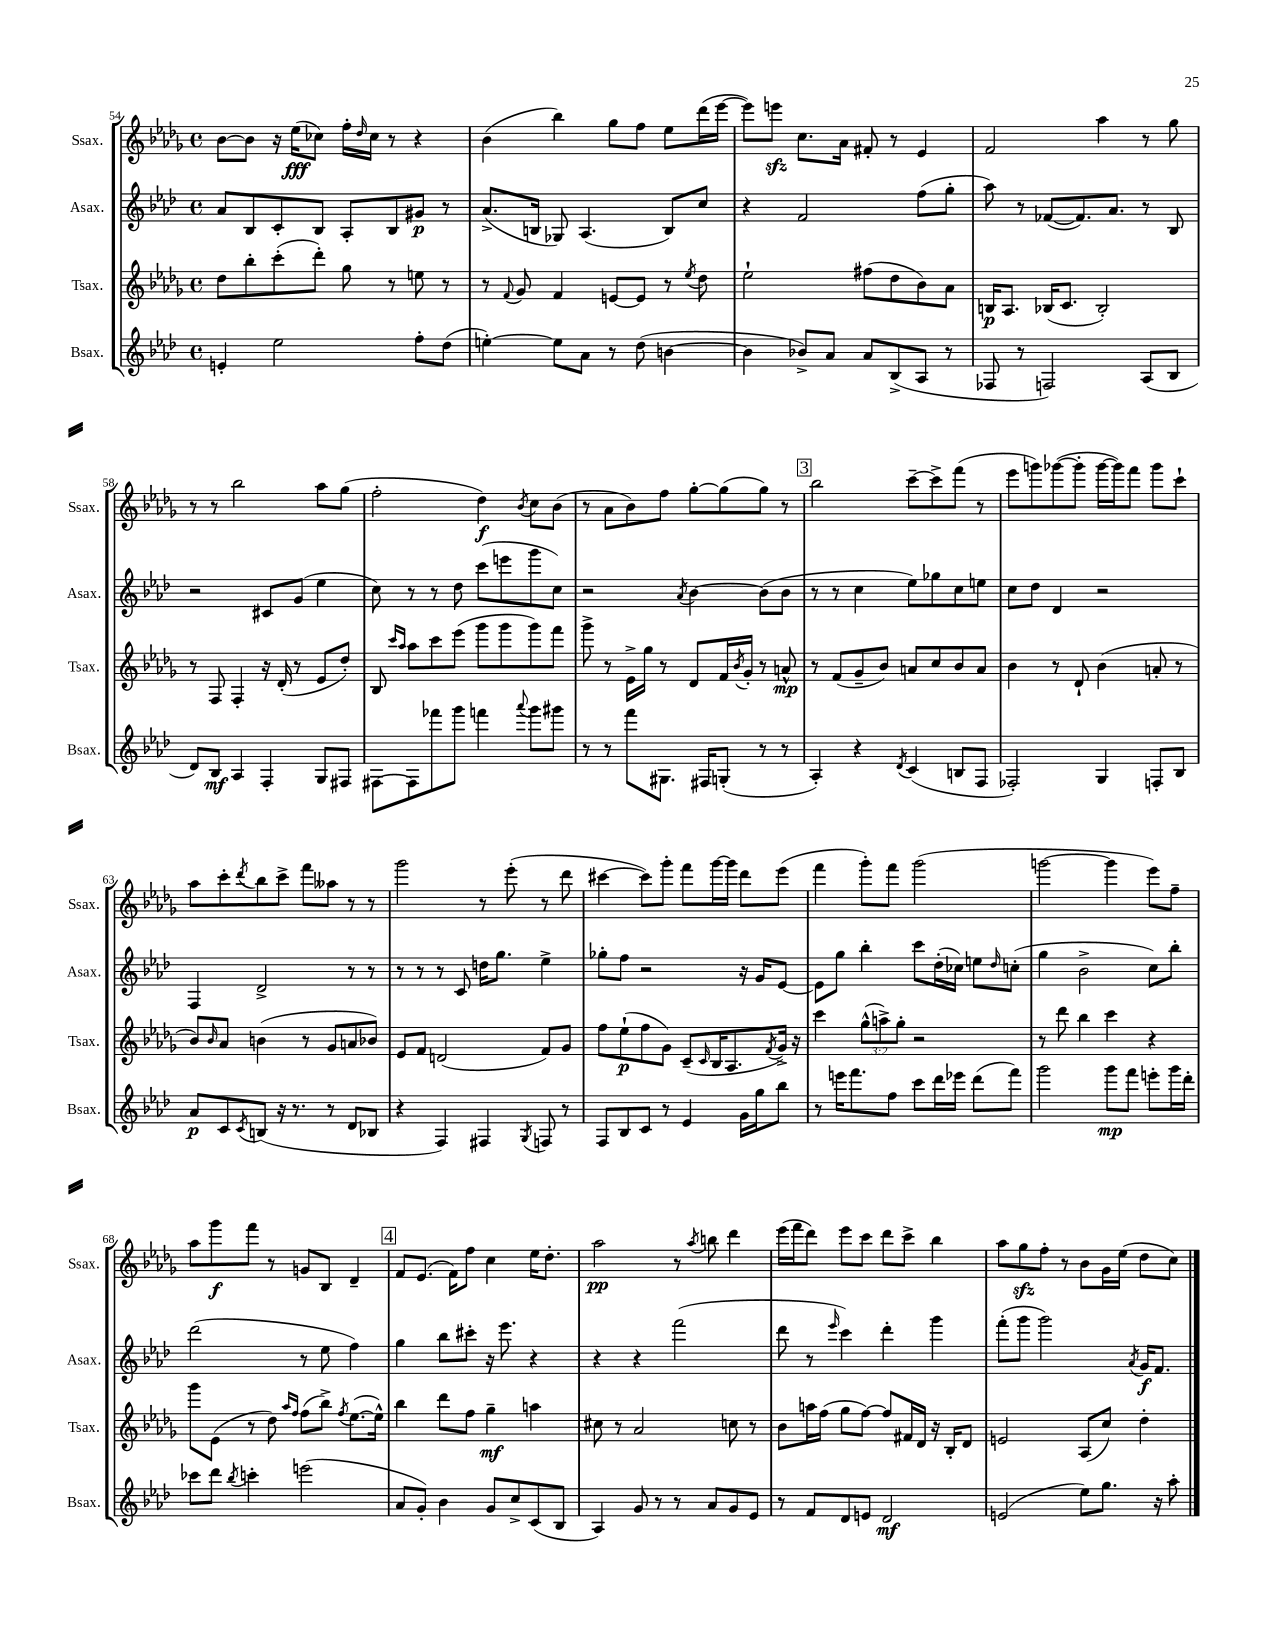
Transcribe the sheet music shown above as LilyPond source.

<<
\new StaffGroup <<
\new Staff = "s0" \with { instrumentName = "Ssax." shortInstrumentName = "Ssax." } {
    \clef treble \key des \major \defaultTimeSignature \time 4/4
    bes'8~ bes'8 r16 ees''16\fff( ces''8) f''16-. \grace { des''16 } ces''16 r8 r4 |
    bes'4( bes''4) ges''8 f''8 ees''8 des'''16( ees'''16~ |
    ees'''8) e'''8\sfz c''8. aes'16 fis'8-. r8 ees'4 |
    f'2 aes''4 r8 ges''8 |
    r8 r8 bes''2 aes''8 ges''8( |
    f''2-. des''4\f) \acciaccatura { bes'8 } c''8 bes'8( |
    r8 aes'8 bes'8) f''8 ges''8~-. ges''8( ges''8) r8 |
    \mark \markup { \box "3" } bes''2 c'''8~-- c'''8-> f'''8( r8 |
    ees'''8 g'''8) ges'''8~( ges'''8-. ges'''16~ ges'''16) f'''8 ges'''8 c'''8-! |
    aes''8 c'''8-. \acciaccatura { des'''8 } bes''8 c'''8-> f'''8 aeses''8 r8 r8 |
    ges'''2 r8 ees'''8-.( r8 des'''8 |
    cis'''4~ cis'''8) ges'''8-. f'''8 ges'''16~ ges'''16 des'''8 ees'''8( |
    f'''4 ges'''8-.) f'''8 ges'''2( |
    g'''2~ g'''4 ees'''8) f''8-- |
    aes''8 ges'''8\f f'''8 r8 g'8 bes8 des'4-- |
    \mark \markup { \box "4" } f'8 ees'8.( f'16) f''8 c''4 ees''16 des''8.-. |
    aes''2\pp r8 \acciaccatura { aes''8 } b''8 des'''4 |
    ees'''16( f'''16 des'''8) ees'''8 c'''8 des'''8 c'''8-> bes''4 |
    aes''8 ges''8\sfz f''8-. r8 bes'8 ges'16 ees''16( des''8 c''8) \bar "|." |
}
\new Staff = "s1" \with { instrumentName = "Asax." shortInstrumentName = "Asax." } {
    \clef treble \key aes \major \defaultTimeSignature \time 4/4
    aes'8 bes8 c'8-. bes8 aes8-. bes8 gis'8\p r8 |
    aes'8.->( b16 ges8) aes4.( b8) c''8 |
    r4 f'2 f''8( g''8-. |
    aes''8) r8 fes'8~( fes'8.) aes'8. r8 bes8 |
    r2 cis'8 g'8( ees''4 |
    c''8) r8 r8 des''8 c'''8( e'''8 g'''8 c''8) |
    r2 \acciaccatura { aes'8 } bes'4~ bes'8( bes'8 |
    \mark \markup { \box "3" } r8 r8 c''4 ees''8) ges''8 c''8 e''8 |
    c''8 des''8 des'4 r2 |
    f4 des'2-> r8 r8 |
    r8 r8 r8 c'8 d''16 g''8. ees''4-> |
    ges''8-. f''8 r2 r16 g'16 ees'8~ |
    ees'8 g''8 bes''4-. c'''8 des''16-.( ces''16) e''8 \grace { des''16 } c''8-.( |
    g''4 bes'2-> c''8) bes''8-. |
    des'''2( r8 ees''8 f''4) |
    \mark \markup { \box "4" } g''4 bes''8 cis'''8-. r16 ees'''8. r4 |
    r4 r4 f'''2( |
    des'''8 r8 \grace { ees'''16 } c'''4) des'''4-. g'''4 |
    f'''8-.( g'''8 g'''2) \acciaccatura { aes'8 } g'16\f f'8. \bar "|." |
}
\new Staff = "s2" \with { instrumentName = "Tsax." shortInstrumentName = "Tsax." } {
    \clef treble \key des \major \defaultTimeSignature \time 4/4 \override Staff.TupletNumber.text = #tuplet-number::calc-fraction-text
    des''8 bes''8-. c'''8-.( des'''8-.) ges''8 r8 e''8 r8 |
    r8 \appoggiatura { f'8 } ges'8 f'4 e'8~ e'8 r8 \acciaccatura { ees''8 } des''8 |
    ees''2-! fis''8( des''8 bes'8) aes'8 |
    b16\p aes8. bes16( c'8. bes2-.) |
    r8 f8 f4-. r16 des'16-.( r8 ees'8 des''8-.) |
    bes8 \grace { c'''16 aes''16 } aes''8 c'''8 ees'''8( ges'''8 ges'''8 ges'''8) f'''8 |
    ges'''8-> r8 ees'16-> ges''16 r8 des'8 f'16 \acciaccatura { bes'8 } ges'16-. r8 a'8-^\mp |
    \mark \markup { \box "3" } r8 f'8( ges'8-- bes'8) a'8 c''8 bes'8 a'8 |
    bes'4 r8 des'8-! bes'4( a'8-. r8 |
    bes'8) \grace { bes'16 } aes'8 b'4( r8 ges'8 a'8 bes'8) |
    ees'8 f'8 d'2( f'8) ges'8 |
    f''8 ees''8-!\p( f''8 ges'8) c'8--( \grace { c'16 } bes16 aes8. \acciaccatura { f'8 } ges'16->) r16 |
    c'''4 \tuplet 3/2 { ges''8-^( a''8->) ges''8-. } r2 |
    r8 des'''8 bes''4 c'''4 r4 |
    ges'''8 ees'8( r8 des''8) \grace { aes''16 f''16 } f''8( bes''8->) \acciaccatura { f''8 } ees''8.~( ees''16-^) |
    \mark \markup { \box "4" } bes''4 des'''8 f''8 ges''4--\mf a''4 |
    cis''8 r8 aes'2 c''8 r8 |
    bes'8 a''16 f''16( ges''8 f''8~) f''8 fis'16 des'16 r16 bes16-. des'8 |
    e'2 aes8( c''8) des''4-. \bar "|." |
}
\new Staff = "s3" \with { instrumentName = "Bsax." shortInstrumentName = "Bsax." } {
    \clef treble \key aes \major \defaultTimeSignature \time 4/4
    e'4-. ees''2 f''8-. des''8( |
    e''4~-.) e''8 aes'8 r8 des''8( b'4~ |
    b'4 bes'8->) aes'8 aes'8 bes8->( aes8 r8 |
    fes8 r8 f2) aes8( bes8 |
    des'8) bes8\mf aes4 f4-. g8 fis8 |
    fis8~ fis8 fes'''8 g'''8 f'''4 \appoggiatura { aes'''8 } g'''8 gis'''8 |
    r8 r8 f'''8 gis8. fis16 g8-.( r8 r8 |
    \mark \markup { \box "3" } aes4-.) r4 \acciaccatura { des'8 } c'4( b8 f8 |
    fes2-.) g4 f8-. bes8 |
    aes'8\p c'8 \acciaccatura { c'8 } b8( r16 r8. r8 des'8 bes8 |
    r4 f4) fis4 \acciaccatura { g8 } f8 r8 |
    f8 bes8 c'8 r8 ees'4 g'16 g''16 bes''8 |
    r8 e'''16 f'''8. f''8 c'''8 des'''16 ees'''16 des'''8( f'''8) |
    g'''2 g'''8\mp f'''8 e'''8-. g'''16 des'''16-. |
    ces'''8 des'''8 \acciaccatura { bes''8 } c'''4-. e'''2( |
    \mark \markup { \box "4" } aes'8 g'8-.) bes'4 g'8 c''8-> c'8( bes8 |
    aes4) g'8 r8 r8 aes'8 g'8 ees'8 |
    r8 f'8 des'8 e'8 des'2\mf |
    e'2( ees''8) g''8. r16 aes''8-. \bar "|." |
}
>>
>>
\layout { \context { \Score currentBarNumber = #54 } }
